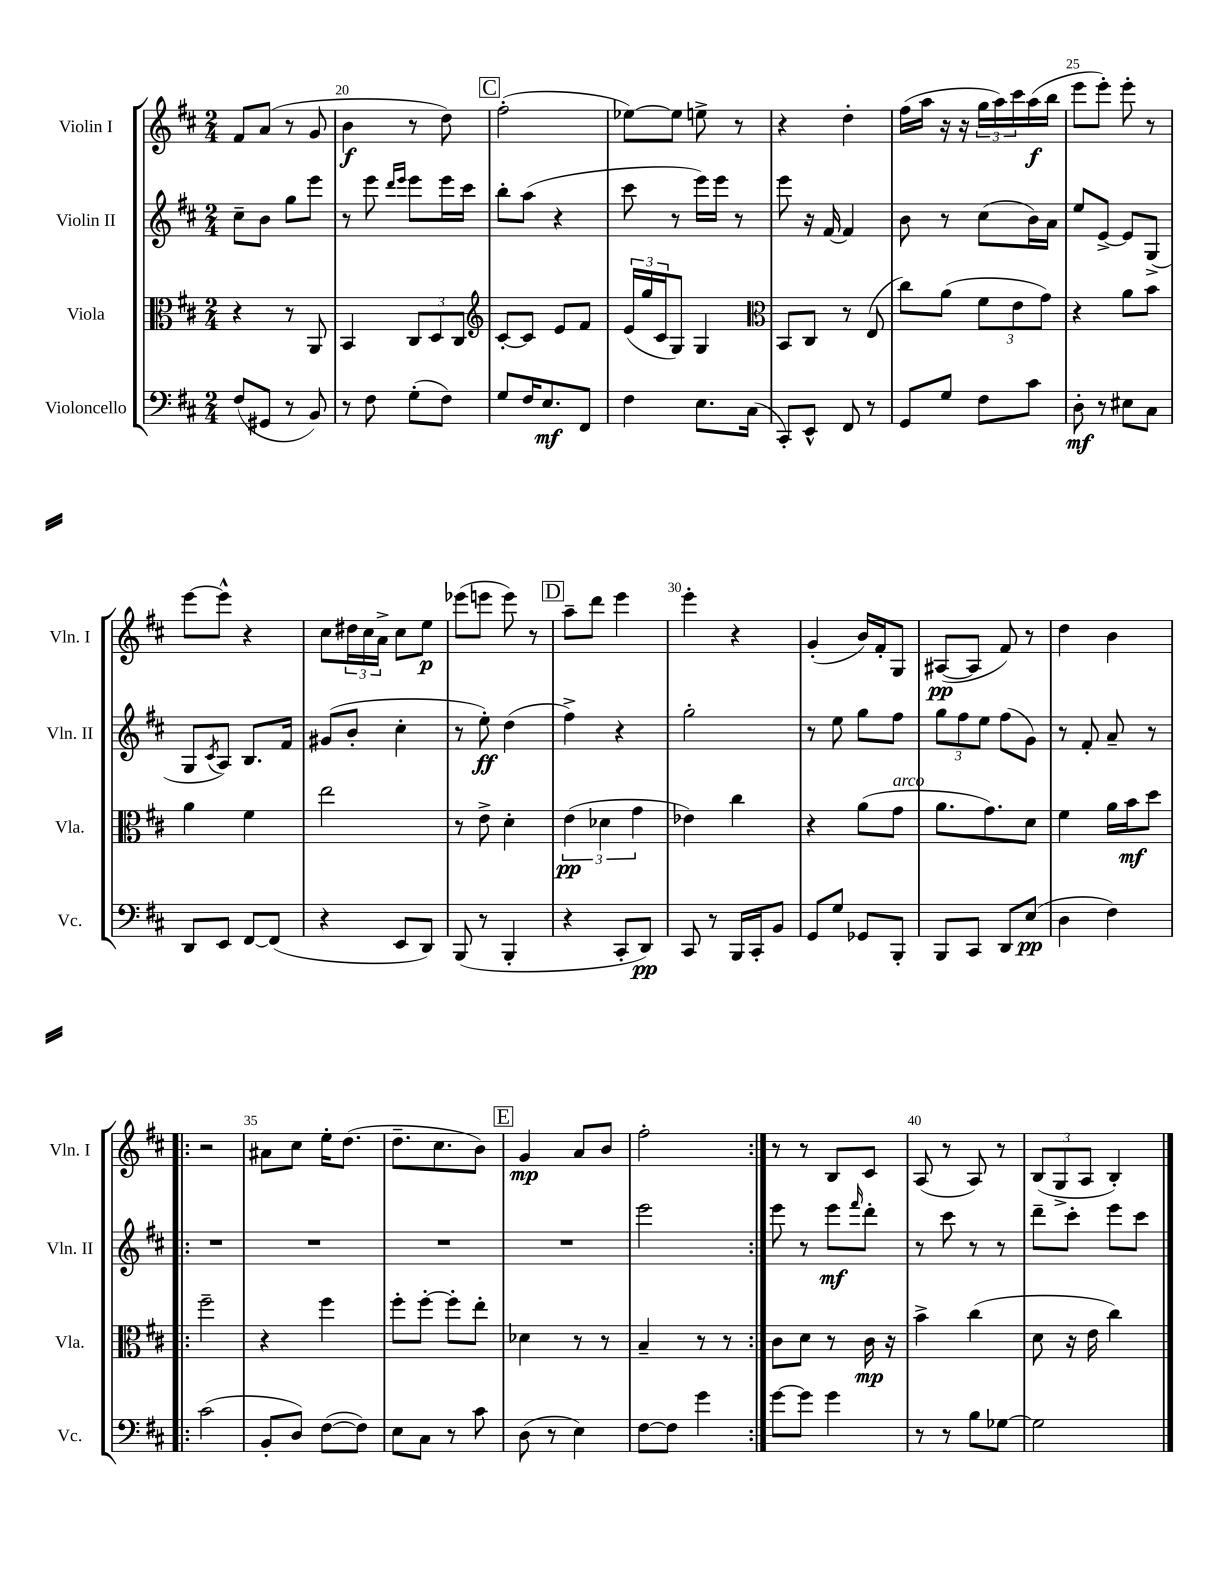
<<
\new StaffGroup <<
\new Staff = "s0" \with { instrumentName = "Violin I" shortInstrumentName = "Vln. I" } {
    \clef treble \key d \major \numericTimeSignature \time 2/4
    fis'8 a'8( r8 g'8 |
    b'4\f r8 d''8) |
    \mark \markup { \box "C" } fis''2-.( |
    ees''8~) ees''8 e''8-> r8 |
    r4 d''4-. |
    fis''16( a''16 r16 r16 \tuplet 3/2 { g''16 a''16) cis'''16 } a''16\f( b''16 |
    e'''8 e'''8-.) e'''8-. r8 |
    e'''8~ e'''8-^ r4 |
    cis''8 \tuplet 3/2 { dis''16 cis''16 a'16-> } cis''8 e''8\p |
    ees'''8( e'''8 e'''8) r8 |
    \mark \markup { \box "D" } a''8-- d'''8 e'''4 |
    e'''4-. r4 |
    g'4-.( b'16) fis'16-. g8 |
    ais8~\pp( ais8 fis'8) r8 |
    d''4 b'4 |
    \repeat volta 2 { r2 |
    ais'8 cis''8 e''16-. d''8.( |
    d''8.-- cis''8. b'8) |
    \mark \markup { \box "E" } g'4\mp a'8 b'8 |
    fis''2-. | }
    r8 r8 b8 cis'8 |
    a8( r8 a8) r8 |
    \tuplet 3/2 { b8( g8-> a8 } b4-.) \bar "|." |
}
\new Staff = "s1" \with { instrumentName = "Violin II" shortInstrumentName = "Vln. II" } {
    \clef treble \key d \major \numericTimeSignature \time 2/4
    cis''8-- b'8 g''8 e'''8 |
    r8 e'''8 \grace { d'''16 e'''16 } e'''8 e'''16 cis'''16 |
    \mark \markup { \box "C" } b''8-. a''8( r4 |
    cis'''8 r8 e'''16) e'''16 r8 |
    e'''8 r16 fis'16~ fis'4 |
    b'8 r8 cis''8( b'16) a'16 |
    e''8 e'8~-> e'8 g8->( |
    g8 \acciaccatura { cis'8 } a8) b8. fis'16 |
    gis'8( b'8-. cis''4-. |
    r8 e''8-.\ff) d''4( |
    \mark \markup { \box "D" } fis''4->) r4 |
    g''2-. |
    r8 e''8 g''8 fis''8 |
    \tuplet 3/2 { g''8 fis''8 e''8 } fis''8( g'8) |
    r8 fis'8-. a'8-- r8 |
    \repeat volta 2 { R2 |
    R2 |
    R2 |
    \mark \markup { \box "E" } R2 |
    e'''2 | }
    e'''8 r8 e'''8\mf \grace { fis'''16 } d'''8-. |
    r8 cis'''8 r8 r8 |
    d'''8-- cis'''8-. e'''8 cis'''8 \bar "|." |
}
\new Staff = "s2" \with { instrumentName = "Viola" shortInstrumentName = "Vla." } {
    \clef alto \key d \major \numericTimeSignature \time 2/4
    r4 r8 a,8 |
    b,4 \tuplet 3/2 { cis8 d8 cis8 } |
    \mark \markup { \box "C" } \clef treble cis'8~-. cis'8 e'8 fis'8 |
    \tuplet 3/2 { e'16( g''16 cis'16 } g8) g4 |
    \clef alto b,8 cis8 r8 e8( |
    cis''8) a'8( \tuplet 3/2 { fis'8 e'8 g'8) } |
    r4 a'8 b'8 |
    a'4 fis'4 |
    e''2 |
    r8 e'8-> d'4-. |
    \mark \markup { \box "D" } \tuplet 3/2 { e'4\pp( des'4 g'4 } |
    ees'4) cis''4 |
    r4 a'8( g'8^\markup { \italic "arco" } |
    a'8. g'8.) d'8 |
    fis'4 a'16 b'16\mf d''8 |
    \repeat volta 2 { fis''2-- |
    r4 fis''4 |
    fis''8-. fis''8~-. fis''8-. e''8-. |
    \mark \markup { \box "E" } des'4 r8 r8 |
    b4-- r8 r8 | }
    cis'8 d'8 r8 cis'16\mp r16 |
    b'4-> cis''4( |
    d'8 r16 e'16 cis''4) \bar "|." |
}
\new Staff = "s3" \with { instrumentName = "Violoncello" shortInstrumentName = "Vc." } {
    \clef bass \key d \major \numericTimeSignature \time 2/4
    fis8( gis,8 r8 b,8) |
    r8 fis8 g8-.( fis8) |
    \mark \markup { \box "C" } g8 fis16 e8.\mf fis,8 |
    fis4 e8. cis16( |
    cis,8-.) e,8-^ fis,8 r8 |
    g,8 g8 fis8 cis'8 |
    d8-.\mf r8 eis8 cis8 |
    d,8 e,8 fis,8~ fis,8( |
    r4 e,8 d,8) |
    b,,8( r8 b,,4-. |
    \mark \markup { \box "D" } r4 cis,8-. d,8\pp) |
    cis,8 r8 b,,16 cis,16-. b,8 |
    g,8 g8 ges,8 b,,8-. |
    b,,8 cis,8 d,8 e8\pp( |
    d4 fis4) |
    \repeat volta 2 { cis'2( |
    b,8-. d8) fis8~( fis8) |
    e8 cis8 r8 cis'8 |
    \mark \markup { \box "E" } d8( r8 e4) |
    fis8~ fis8 g'4 | }
    g'8~ g'8 g'4 |
    r8 r8 b8 ges8~ |
    ges2 \bar "|." |
}
>>
>>
\layout { \context { \Score currentBarNumber = #19 \override BarNumber.break-visibility = ##(#f #t #t) barNumberVisibility = #(every-nth-bar-number-visible 5) } }
